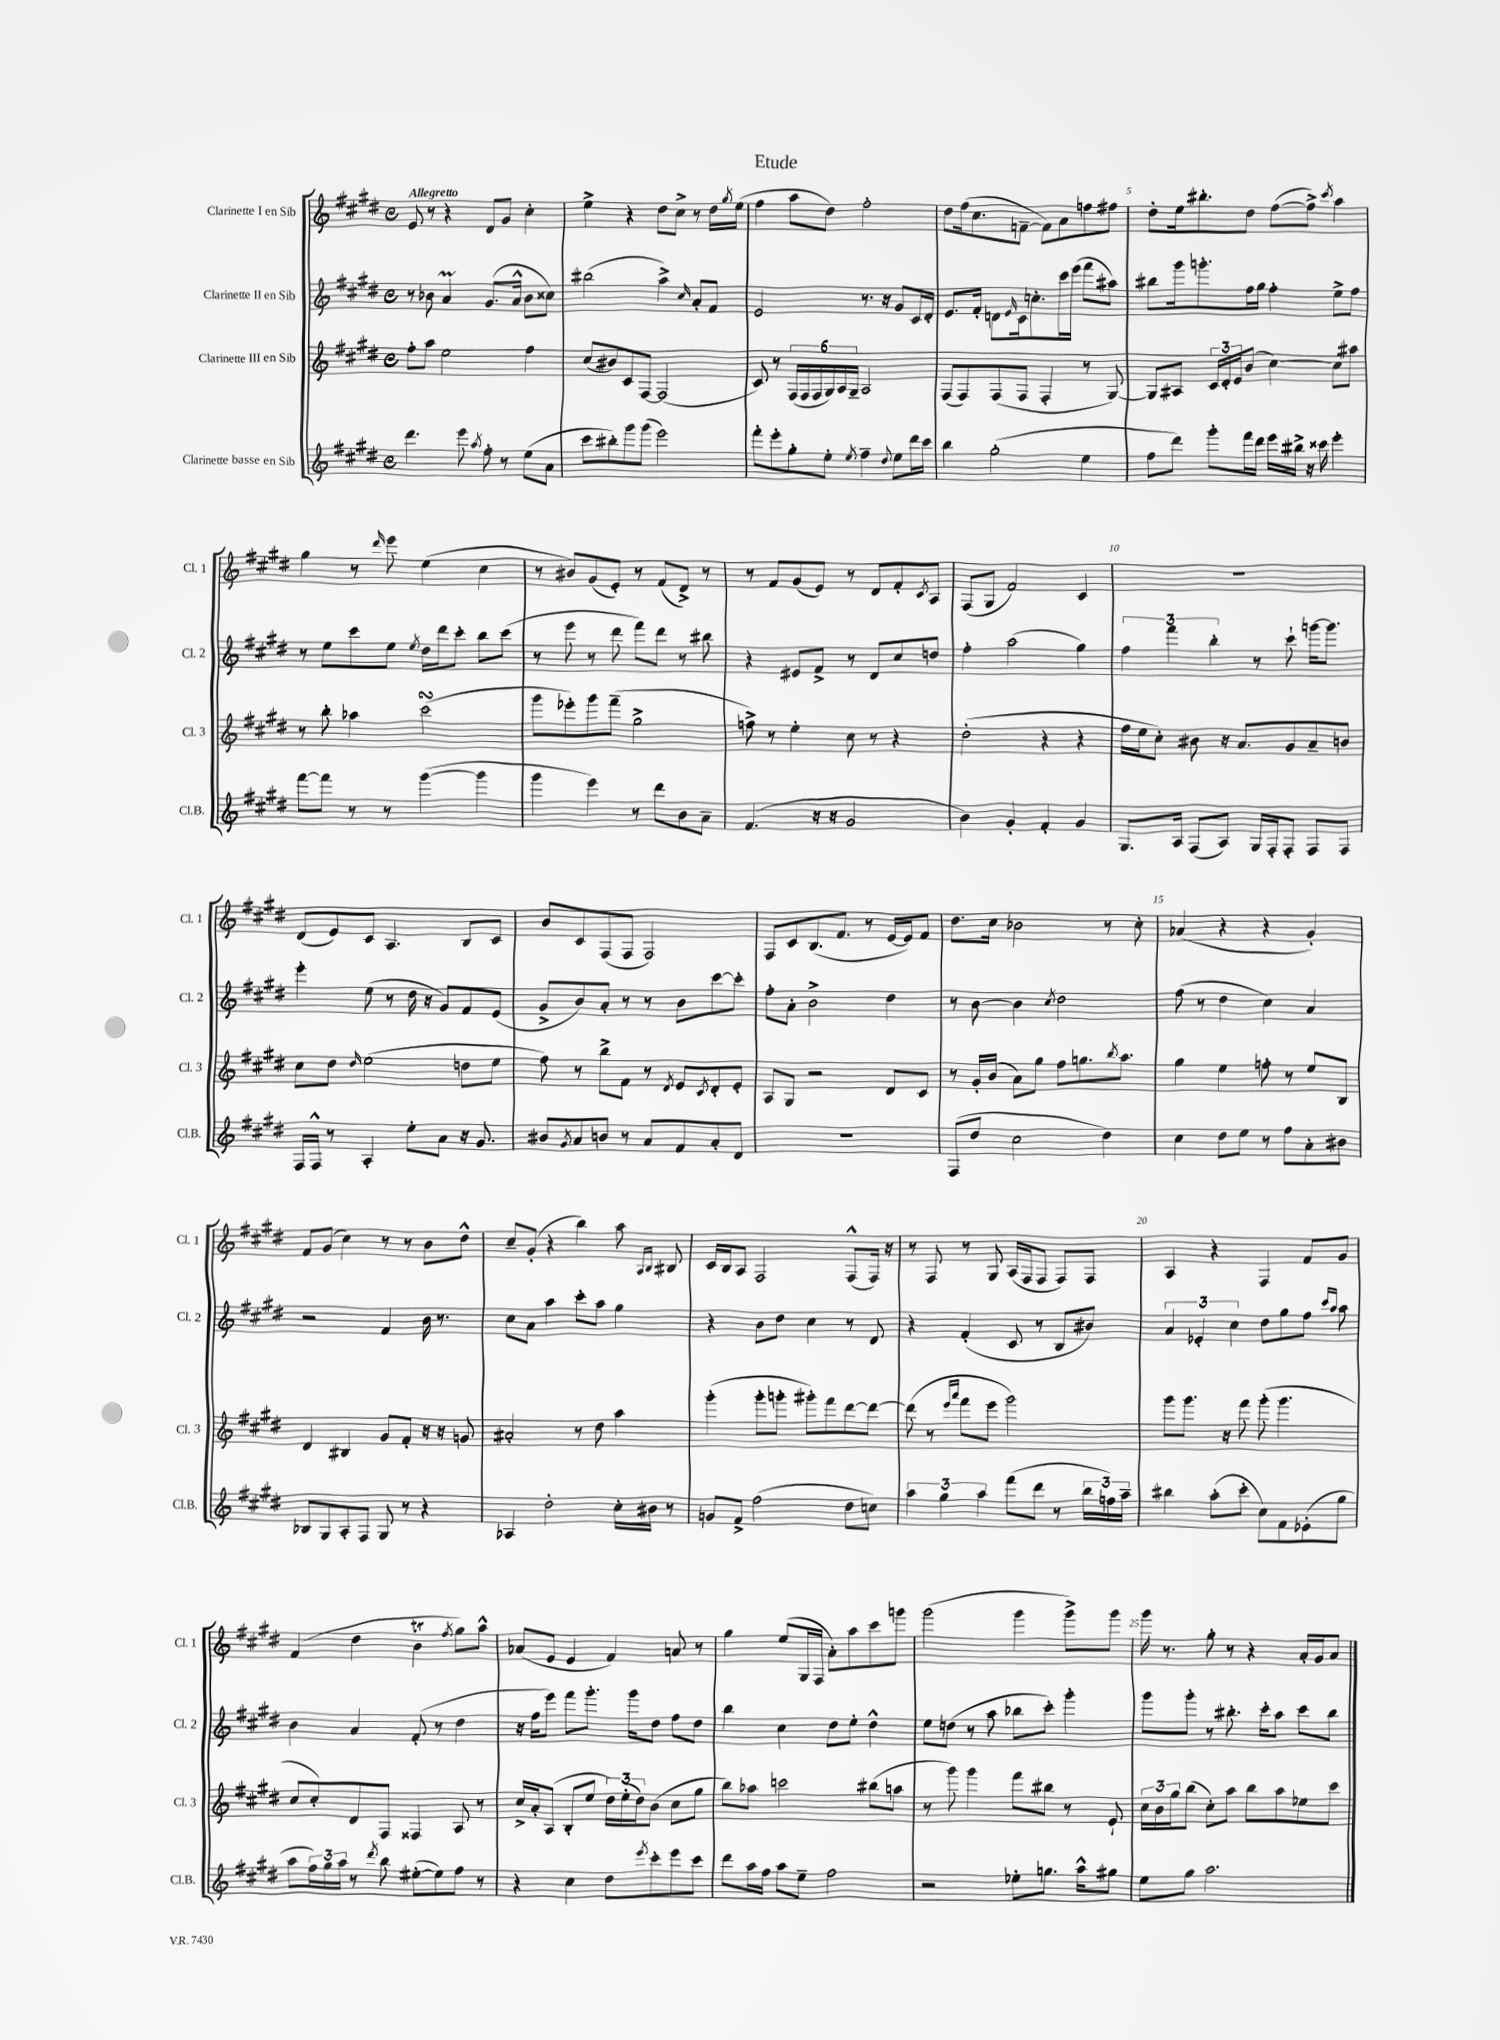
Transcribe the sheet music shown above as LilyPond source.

\header { title = "Etude" }
<<
\new StaffGroup <<
\new Staff = "s0" \with { instrumentName = "Clarinette I en Sib" shortInstrumentName = "Cl. 1" } {
    \clef treble \key e \major \defaultTimeSignature \time 4/4 \tempo "Allegretto"
    e'8 r8 r4 dis'8 gis'8 cis''4-. |
    e''4-> r4 dis''8 cis''8-> r8 dis''16 \acciaccatura { gis''8 } e''16( |
    fis''4 a''8 dis''8) fis''2-. |
    dis''8 fis''16( cis''8. f'8~-- f'8) a'8 f''8 fis''8 |
    dis''8-. e''16 bis''8.-. dis''8 fis''8~( fis''8->) \acciaccatura { cis'''8 } a''4 |
    gis''4 r8 \grace { dis'''16 } e'''8 e''4( cis''4 |
    r8 bis'8) gis'8( e'8-.) r8 fis'8( dis'8->) r8 |
    r8 fis'8 gis'8( e'8) r8 dis'8 fis'8-. \acciaccatura { cis'8 } a8 |
    fis8( gis8 fis'2) cis'4 |
    R1 |
    dis'8( e'8) cis'8 a4. b8 cis'8 |
    b'8 cis'8 fis8( fis8 fis2) |
    fis8 cis'8 b8.( fis'8. r8 e'16~ e'16) fis'8 |
    dis''8. cis''16 bes'2 r8 cis''8-. |
    aes'4( r4 r4 gis'4-.) |
    fis'8 gis'8( cis''4) r8 r8 b'8 dis''8-^ |
    cis''8-- gis'8-.( r4 b''4) a''8 \grace { a16 b16 } bis8 |
    cis'16 b16 a8 fis2 fis8-^( fis16) r16 |
    r8 fis8 r8 gis8 a16( fis16 fis8 fis8) fis8 |
    a4 r4 fis4 fis'8 gis'8 |
    fis'4( dis''4 b'4\trill \acciaccatura { fis''8 } gis''8) a''8-^ |
    aes'8( e'8 e'4 fis'4) a'8 r8 |
    gis''4 e''8( gis16 fis16 a'8-.) a''8 cis'''8 g'''8 |
    gis'''2( gis'''4 gis'''8->) gis'''8 |
    gis'''16 r8. gis''8-. r8 r4 a'16-. gis'16 a'8 \bar "|." |
}
\new Staff = "s1" \with { instrumentName = "Clarinette II en Sib" shortInstrumentName = "Cl. 2" } {
    \clef treble \key e \major \defaultTimeSignature \time 4/4
    r8 bes'8 a'4\prall gis'8.( a'16-^ bes'8 cisis''8) |
    bis''2( a''4->) \grace { cis''16 } a'8-. fis'8 |
    e'2 r8. r16 gis'8 cis'16 dis'16-. |
    e'8. fis'16-. d'8 \grace { e'16 } cis'16 c''8.-. cis'''16 e'''16( fis'''8 ais''8) |
    bis''8 gis'''16 g'''8.-. fis''16 gis''16 fis''4-. e''8-> fis''8 |
    r8 e''8 cis'''8 e''8 \acciaccatura { e''8 } dis''16 dis'''16 cis'''8-. b''8 cis'''8( |
    r8 e'''8 r8 dis'''8 fis'''8) dis'''8 r8 bis''8 |
    r4 eis'8 fis'8-> r8 dis'8 cis''8 d''8 |
    fis''4-. a''2( gis''4) |
    \tuplet 3/2 { fis''4 fis'''4 b''4-. } r8 cis'''8-! g'''16~ g'''8. |
    e'''4-. e''8( r8 dis''16 r16 gis'8) fis'8 e'8( |
    gis'8-> b'8) a'8-. r8 r8 b'8 cis'''8~ cis'''8-. |
    fis''8-. a'8-. b'2-> dis''4 |
    r8 b'8~ b'4 \acciaccatura { cis''8 } dis''2 |
    fis''8( r8 dis''4 cis''4) a'4 |
    r2 fis'4 b'16 r8. |
    cis''8 a'8 a''4 cis'''8-. a''8 gis''4 |
    r4 b'8 dis''8 cis''4 r8 dis'8 |
    r4 fis'4-.( cis'8 r8 b8 bis'8) |
    \tuplet 3/2 { a'4 ees'4-. cis''4 } dis''8 gis''8 fis''8 \grace { cis'''16 a''16 } a''8 |
    b'4 a'4 fis'8-.( r8 dis''4 |
    r16 fis''16 e'''8) fis'''8 gis'''8.-. gis'''16 dis''8 fis''8 dis''8 |
    b''4 cis''4 dis''8 e''8-. dis''4-^ |
    e''8 d''8( r8 a''8 bes''8 cis'''8-.) gis'''4-. |
    gis'''8 gis'''8-. r8 bis''8.-. cis'''16-. a''8 cis'''8 bis''8 \bar "|." |
}
\new Staff = "s2" \with { instrumentName = "Clarinette III en Sib" shortInstrumentName = "Cl. 3" } {
    \clef treble \key e \major \defaultTimeSignature \time 4/4
    fis''8-. a''8 e''2 fis''4 |
    cis''8( bis'8) cis'8 fis8~ fis2( |
    cis'8) r8 \tuplet 6/4 { fis16( fis16 fis16 gis16) a16 gis16-- } a2 |
    fis8( fis8) fis8( fis8 fis4-. r8 gis8~) |
    gis8 ais8 \tuplet 3/2 { cis'16 dis'16-. e'16 } b'8( cis''4~) cis''8 ais''8 |
    r8 b''8-. aes''4 cis'''2\turn( |
    gis'''8 ees'''8-.) gis'''8 fis'''8--( gis''2-> |
    f''8->) r8 e''4-. cis''8 r8 r4 |
    dis''2-.( r4 r4 |
    fis''16 e''16 cis''8-.) bis'8 r16 a'8. gis'8 a'8-- b'8 |
    cis''8 dis''8 \grace { dis''16 } e''2( d''8 e''8 |
    fis''8) r8 b''8-> fis'8 r8 \acciaccatura { dis'8 } e'8 \acciaccatura { cis'8 } dis'8-. e'8-. |
    a8 gis8 r2 dis'8 cis'8 |
    r8 gis'16-. b'16( a'8) gis''8 fis''8 g''8. \acciaccatura { b''8 } a''8. |
    gis''4 e''4 f''8-. r8 e''8 b8 |
    dis'4 bis4 gis'8 fis'8-. r16 r16 g'8 |
    ais'2-. r8 dis''8 a''4 |
    gis'''4-.( gis'''8-. g'''8-. gis'''8-.) fis'''8 dis'''8~ dis'''8~ |
    dis'''8( r8 \grace { e'''16 a'''16 } fis'''8 e'''8 gis'''2) |
    gis'''8 gis'''8. r16 fis'''8 gis'''8-.( gis'''4. |
    cis''8 cis''8-.) dis'8 fis8 fisis4 a8 r8 |
    cis''16-> a'16-. a8( b8-. e''8 \tuplet 3/2 { dis''16) e''16-.( dis''16) } b'8( cis''8 gis''8 |
    b''8) aes''8 c'''2 bis''8( a''8 |
    r8 gis'''8) gis'''4 fis'''8 bis''8 r8 e'8-! |
    \tuplet 3/2 { cis''16 b'16 gis''16 } b''8( cis''8-.) a''8 b''8 a''8 ees''8 cis'''8 \bar "|." |
}
\new Staff = "s3" \with { instrumentName = "Clarinette basse en Sib" shortInstrumentName = "Cl.B." } {
    \clef treble \key e \major \defaultTimeSignature \time 4/4
    dis'''4. e'''8 \acciaccatura { a''8 } fis''8-. r8 e''8( a'8 |
    cis'''8 bis''8-.) gis'''8 gis'''8( e'''2) |
    fis'''8-. e'''8-. gis''8-. e''8-. \acciaccatura { e''8 } fis''4-- \appoggiatura { dis''8 } e''8 dis'''16 cis'''16 |
    b''4 gis''2-.( e''4 |
    fis''8 dis'''8) gis'''8-. fis'''16 dis'''16 e'''16 bis''16-> r16 cisis'''16 e'''4-. |
    fis'''8~ fis'''8 r8 r8 gis'''4~( gis'''4 |
    gis'''4 e'''4) r8 dis'''8 b'8 a'8-- |
    fis'4.( r16 r16 gis'2 |
    b'4) gis'4-. fis'4-. gis'4 |
    gis8. a16 fis8( a8) gis16 fis16-. fis8-. fis8 fis8 |
    fis16 fis16-^ r8 a4-. e''8-. a'8 r16 gis'8. |
    bis'8 \acciaccatura { gis'8 } a'8 b'8 r8 a'8 fis'8 a'8-. dis'8 |
    R1 |
    fis8( dis''8 cis''2 dis''4) |
    cis''4 dis''8 e''8 r8 fis''8 a'8-. bis'8 |
    bes8 gis8 a8-. fis8 gis8 r8 r4 |
    aes4 dis''2-. cis''16-. bis'16 r8 |
    g'8 fis'8-> fis''2( dis''8 c''8) |
    \tuplet 3/2 { a''4 gis''4 a''4 } fis'''8( dis'''8 r8 \tuplet 3/2 { b''16 f''16) a''16-- } |
    bis''4 a''8-.( cis'''8-. cis''8) fis'8 ees'8-.( gis''8 |
    a''8 \tuplet 3/2 { fis''16) gis''16 a''16 } r8 \acciaccatura { dis'''8 } b''8 eis''8~-.( eis''8) fis''8 r8 |
    r4 cis''4 dis''8 \acciaccatura { e'''8 } cis'''8-. e'''8 cis'''8 |
    dis'''8 a''16 fis''16 a''8 e''8-- fis''2 |
    r2 ees''8-. g''8. a''16-^ gis''8 |
    e''8 gis''8 a''2. \bar "|." |
}
>>
>>
\layout { \context { \Score \override BarNumber.break-visibility = ##(#f #t #t) barNumberVisibility = #(every-nth-bar-number-visible 5) } }
